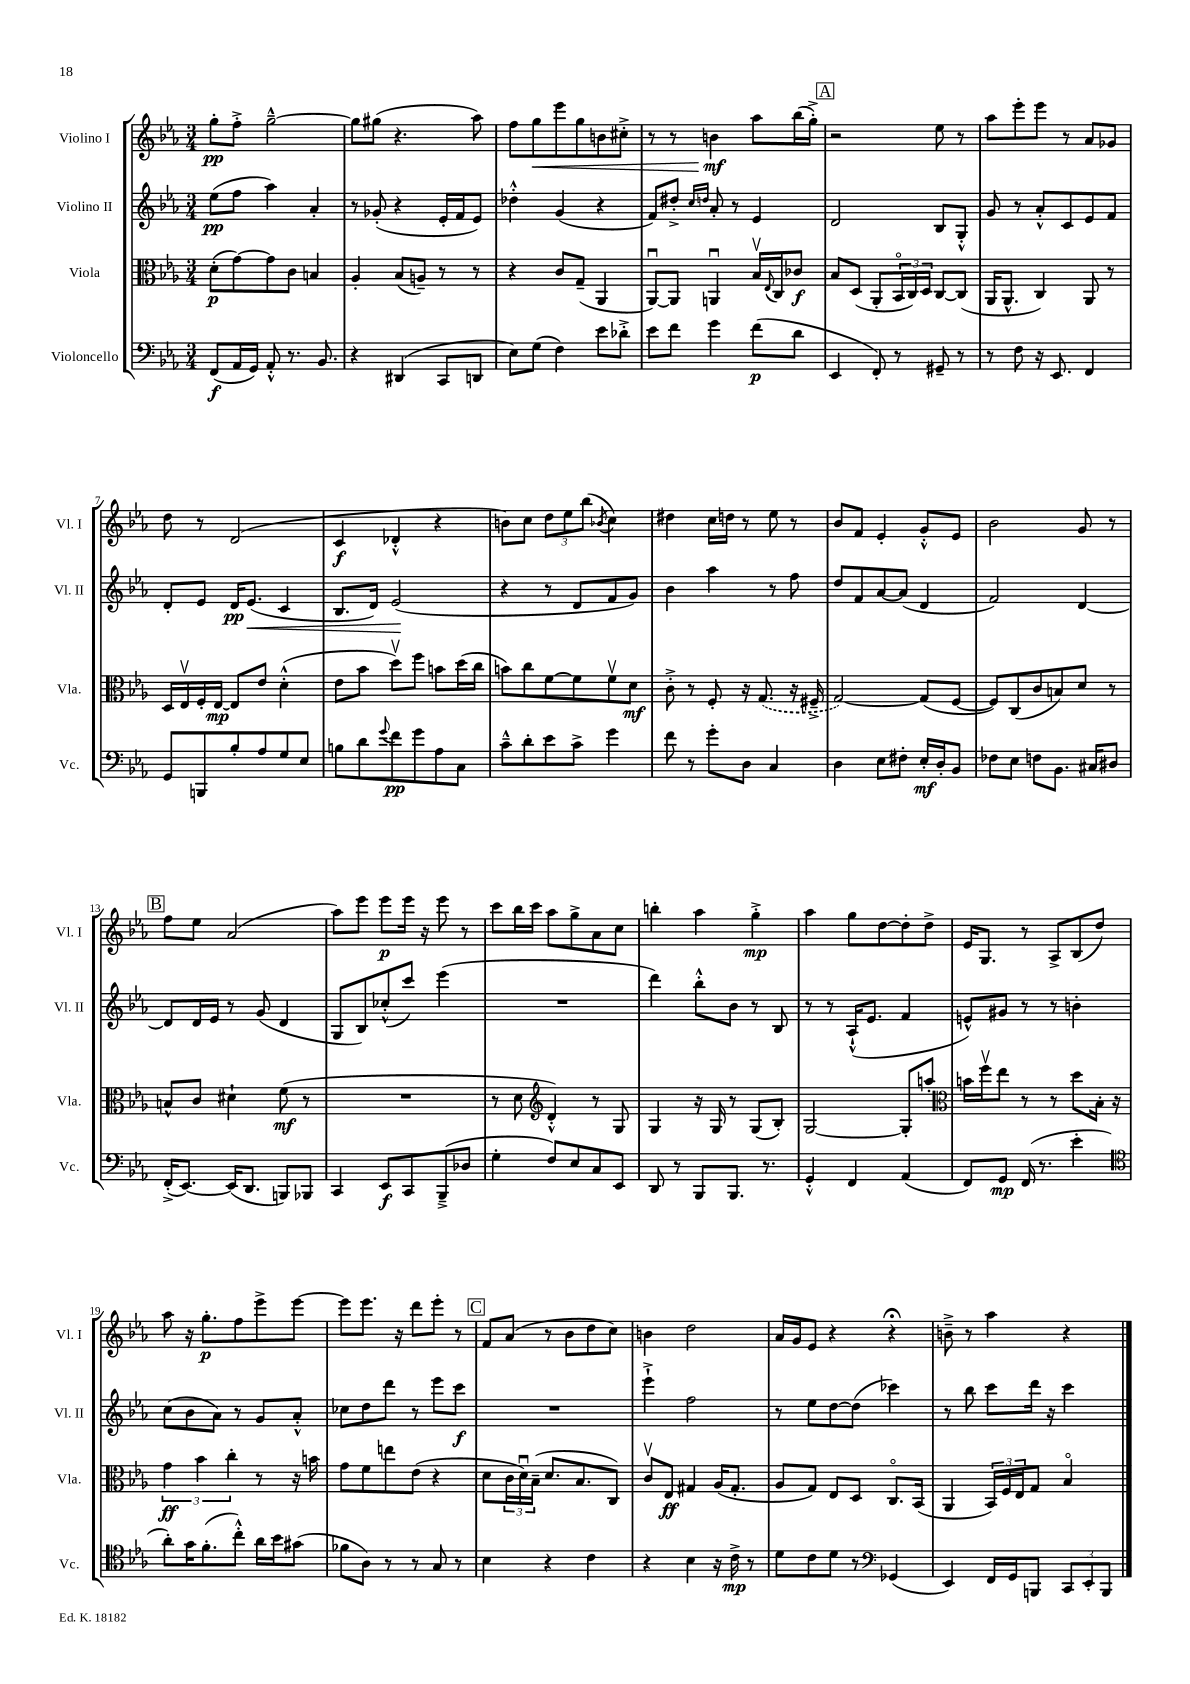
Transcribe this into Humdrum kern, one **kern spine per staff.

**kern	**kern	**kern	**kern
*staff4	*staff3	*staff2	*staff1
*clefF4	*clefC3	*clefG2	*clefG2
*k[b-e-a-]	*k[b-e-a-]	*k[b-e-a-]	*k[b-e-a-]
*M3/4	*M3/4	*M3/4	*M3/4
(8FF	(8d'	(8ee-	8gg'
16AA-	[8g)	8ff	8ff'^
16GG)	.	.	.
8AA-'^^	8g]	4aa-)	[2gg~^^
8.r	8c	.	.
.	4B	4a-'	.
8.BB-	.	.	.
=	=	=	=
4r	4A-'	8r	8gg]
.	.	(8g-'	(8gg#
(4DD#	(8B-	4r	4.r
.	8A~)	.	.
8CC	8r	16e-'	.
.	.	16f	.
8DD	8r	8e-)	8aa-)
=	=	=	=
8E-)	4r	4dd-'^^	8ff
(8G	.	.	8gg
4F)	8c	(4g	8eee-
.	(8G~	.	8gg
8e-	4AA-	4r	8b
8d-'^	.	.	8cc#'^
=	=	=	=
8e-	[8AA-u)	8f)	8r
8f	8AA-]	8dd#'^	8r
.	.	16qqcc	.
.	.	16qqdd	.
4g	4AAu	8a-'	4b
.	.	8r	.
(8f	16B-v	4e-	8aa-
.	8qqE-	.	.
.	16C	.	.
8d	8c-	.	(16bb-
.	.	.	16gg'^)
=	=	=	=
4EE-	8B-	2d	2r
.	(8D	.	.
8FF')	8AA-'	.	.
8r	24BB-o	.	.
.	24C)	.	.
.	24D	.	.
8GG#~	[8C	8B-	8ee-
8r	(8C]	8G'^^	8r
=	=	=	=
8r	16AA-	8g	8aa-
.	8.AA-^^	.	.
8F	.	8r	8eee-'
16r	4C)	8a-'^^	8eee-
8.EE-	.	.	.
.	.	8c	8r
4FF	8AA-	8e-	8a-
.	8r	8f	8g-
=	=	=	=
8GG	16D	8d'	8dd
.	16E-v	.	.
8BBB	16F'	8e-	8r
.	[16E-	.	.
8B-'	8E-]	16d	(2d
.	.	(8.e-	.
8A-	8e-	.	.
8G	(4d'^^	4c	.
8E-	.	.	.
=	=	=	=
8B	8e-	8.B-	4c
8d	8b-	.	.
.	.	16d)	.
8qqg	.	.	.
8f	8ddv)	(2e-	4d-'^^
8g	8ff	.	.
8A-	8b	.	4r
8C	(16dd	.	.
.	16cc	.	.
=	=	=	=
8c~^^	8b)	4r	8b)
8d'	8cc	.	8cc
8e-	[8f	8r	12dd
.	.	.	12ee-
8c^	8f]	8d	.
.	.	.	(12bb-
.	.	.	8qb-
4g	8fv	8f	4cc)
.	8d	8g)	.
=	=	=	=
8f	8c'^	4b-	4dd#
8r	8r	.	.
8g'	8F'	4aa-	16cc
.	.	.	16dd
8D	16r	.	8r
.	(8.G	.	.
4C	.	8r	8ee-
.	16r	8ff	8r
.	16F#~^	.	.
=	=	=	=
4D	[2G)	8dd	8b-
.	.	8f	8f
8E-	.	[8a-	4e-'
8F#'	.	(8a-]	.
16E-'	(8G]	4d	8g'^^
16D'	.	.	.
8BB-	[8F	.	8e-
=	=	=	=
8F-	8F])	2f)	2b-
8E-	(8C	.	.
8F	8c	.	.
8.BB-	8B)	.	.
.	8d	[4d	8g
16C#	.	.	.
8D#	8r	.	8r
=	=	=	=
(16FF'^	8B^^	8d]	8ff
[8.EE-)	.	.	.
.	8c	16d	8ee-
.	.	16e-	.
(16EE-]	4d#`	8r	(2a-
8.DD	.	.	.
.	.	(8g	.
8BBB)	(8f	4d	.
8BBB-	8r	.	.
=	=	=	=
4CC	2.r	8G	8aa-)
.	.	8B-)	8eee-
8EE-	.	(8cc-'^^	8eee-
8CC	.	8ccc)	16eee-
.	.	.	16r
(8BBB-~^	.	(4eee-	8eee-
8D-	.	.	8r
=	=	=	=
4G'	8r	2.r	8ccc
.	8d	.	16bb-
.	.	.	16ccc
*	*clefG2	*	*
8F)	4d'^^)	.	8aa-
8E-	.	.	8gg^
8C	8r	.	8a-
8EE-	8G	.	8cc
=	=	=	=
8DD	4G	4ddd)	4bb'
8r	.	.	.
8BBB-	16r	8bb-'^^	4aa-
.	16G	.	.
8.BBB-	8r	8b-	.
.	(8G	8r	4gg'^
8.r	.	.	.
.	8B-')	8B-	.
=	=	=	=
4GG'^^	[2G	8r	4aa-
.	.	8r	.
4FF	.	(16A-`^^	8gg
.	.	8.e-	.
.	.	.	[8dd
(4AA-	8G']	4f	8dd']
.	8aa'	.	8dd^
=	=	=	=
*	*clefC3	*	*
8FF)	16b	8e^^)	16e-
.	16ffv	.	8.G
8GG	8ee-	8g#	.
(16FF	8r	8r	8r
8.r	.	.	.
.	8r	8r	8A-^
4e-'	8dd	4b'	(8B-
.	16B-'	.	8dd)
.	16r	.	.
=	=	=	=
*clefC4	*	*	*
8a-')	6g	(8cc	8aa-
16g	.	8b-	16r
.	6b-	.	.
(8.f'	.	.	8.gg'
.	.	8a-)	.
.	6cc'	.	.
8cc'^^)	.	8r	8ff
16a-	8r	8g	8eee-^
16b-	.	.	.
(8g#	16r	8a-'^^	[8eee-
.	16b	.	.
=	=	=	=
8f-	8g	8cc-	8eee-]
8A-)	8f	8dd	8.eee-
8r	8ee	8ddd	.
.	.	.	16r
8r	(8e-	8r	8ddd
8G	4r	8eee-	8eee-'
8r	.	8ccc	8r
=	=	=	=
4B-	8d	2.r	8f
.	24c	.	(8a-
.	24du)	.	.
.	(24B-~	.	.
4r	8.d	.	8r
.	.	.	8b-
.	8.B-	.	.
4c	.	.	8dd
.	8C)	.	8cc)
=	=	=	=
4r	8cv	4eee-`^	4b
.	8E-	.	.
4B-	4G#	2ff	2dd
16r	(16A-	.	.
16c^	8.G#'	.	.
8r	.	.	.
=	=	=	=
8d	8A-	8r	16a-
.	.	.	16g
8c	8G)	8ee-	8e-
8d	8E-	[8dd	4r
8r	8D	(8dd]	.
*clefF4	*	*	*
(4GG-	8.Co	4ccc-)	4r;
.	(16BB-	.	.
=	=	=	=
4EE-)	4AA-	8r	8b~^
.	.	8bb-	8r
16FF	24BB-)	8ccc	4aa-
.	24F	.	.
16GG	.	.	.
.	24E-	.	.
8BBB	8G	16ddd	.
.	.	16r	.
12CC	4B-o	4ccc	4r
12EE-'	.	.	.
12BBB	.	.	.
==	==	==	==
*-	*-	*-	*-
